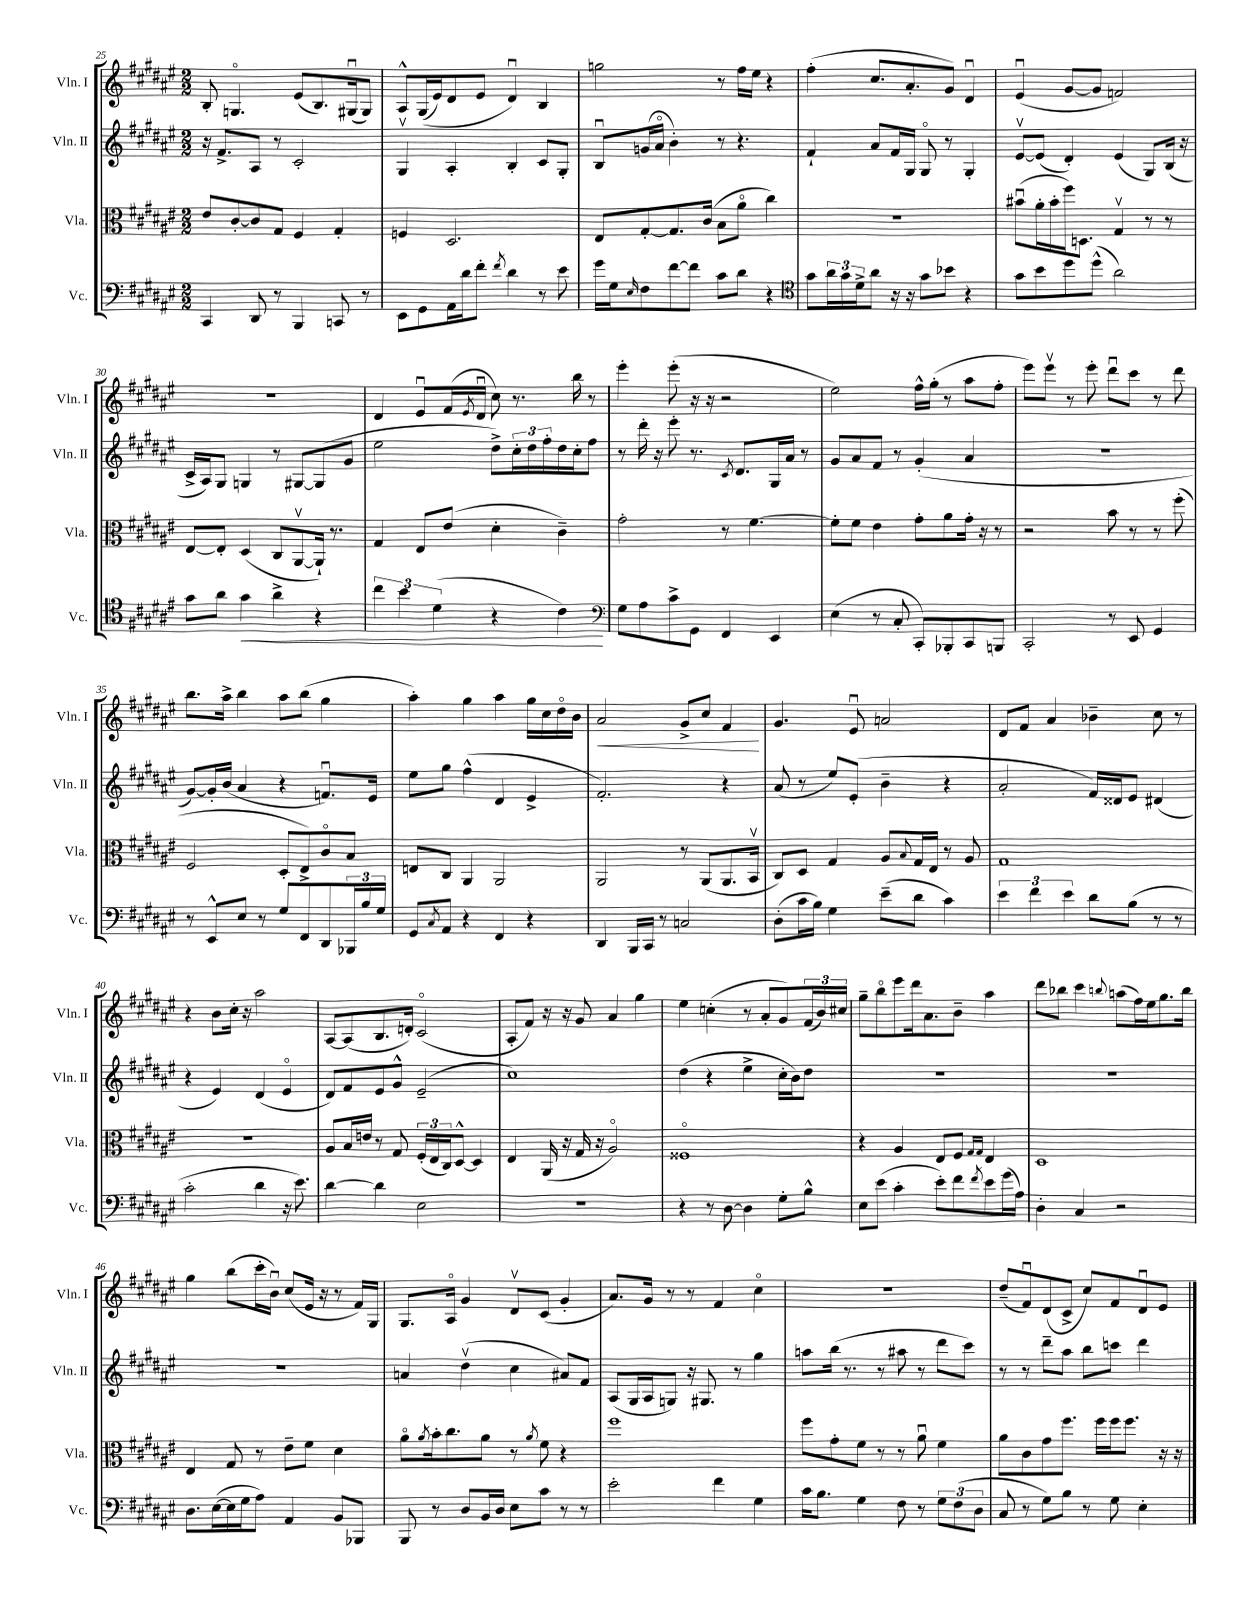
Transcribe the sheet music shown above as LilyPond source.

<<
\new StaffGroup <<
\new Staff = "s0" \with { instrumentName = "Vln. I" shortInstrumentName = "Vln. I" } {
    \clef treble \key fis \major \numericTimeSignature \time 2/2
    b8-. g4.\flageolet eis'8( b8.) gis16\downbow( gis8) |
    ais8-^ gis16(\( eis'16) dis'8 eis'8 dis'4\downbow\) b4 |
    g''2 r8 fis''16 eis''16 r4 |
    fis''4-.( cis''8. ais'8.-. gis'8) dis'4\downbow |
    eis'4\downbow( gis'8~ gis'8 f'2) |
    R1 |
    dis'4 eis'8\downbow fis'16( \acciaccatura { eis'8 } dis'16\downbow cis''8) r8. b''16 r8 |
    eis'''4-. eis'''8-.( r16 r16 r2 |
    eis''2) fis''16-^ gis''16-.( r8 ais''8 fis''8-. |
    eis'''8) eis'''8\upbow r8 eis'''8-. dis'''8\downbow cis'''8 r8 dis'''8 |
    b''8. ais''16-> b''4 ais''8 b''8( gis''4 |
    ais''4-.) gis''4 ais''4 gis''16 cis''16 dis''16\flageolet b'16 |
    ais'2\< gis'8-> cis''8 fis'4\! |
    gis'4. eis'8\downbow a'2 |
    dis'8 fis'8 ais'4 bes'4-- cis''8 r8 |
    r4 b'8 cis''16-. r16 ais''2 |
    ais8~ ais8( b8. d'16-.) cis'2\flageolet( |
    ais8-. fis'8) r16 r16 gis'8 ais'4 gis''4 |
    eis''4 c''4-.( r8 ais'8-. gis'8) \tuplet 3/2 { fis'16( b'16) cis''16 } |
    gis''8-- b''8\flageolet eis'''8 dis'''16 ais'8. b'8-- ais''4 |
    dis'''8 bes''8 cis'''4 \appoggiatura { b''8 } a''8( fis''16) eis''16 gis''8. b''16 |
    gis''4 b''8( cis'''16-. b'16\downbow) cis''8( eis'16 r16 r8 fis'16) gis16 |
    gis8. ais16\flageolet gis'4 dis'8\upbow cis'8( gis'4-. |
    ais'8.) gis'16 r8 r8 fis'4 cis''4\flageolet |
    R1 |
    dis''8--( fis'8\downbow) dis'8( cis'8-> cis''8) fis'8 dis'8\downbow eis'8 \bar "|." |
}
\new Staff = "s1" \with { instrumentName = "Vln. II" shortInstrumentName = "Vln. II" } {
    \clef treble \key fis \major \numericTimeSignature \time 2/2
    r16 fis'8.-> ais8 r8 cis'2-. |
    gis4\upbow ais4-. b4-. cis'8 gis8-. |
    b8\downbow g'16( ais'16\flageolet b'4-.) r8 r4. |
    fis'4-! ais'8 fis'16 gis16 gis8\flageolet r8 gis4-. |
    eis'8~\upbow eis'8( dis'4-.) eis'4( gis8) b16( r16 |
    cis'16-> ais16) gis8 g4 r8 gis8~ gis8( gis'8 |
    eis''2 dis''8->) \tuplet 3/2 { cis''16-. dis''16 fis''16-. } dis''16 cis''16-. fis''8 |
    r8 dis'''16-. r16 eis'''8-. r8. \acciaccatura { cis'8 } dis'8. gis16 ais'16 r8 |
    gis'8 ais'8 fis'8 r8 gis'4-.( ais'4 |
    R1 |
    gis'8~) gis'16-. b'16( ais'4 r4 f'8.\downbow) eis'16 |
    eis''8 gis''8 fis''4-^( dis'4 eis'4-> |
    fis'2.-.) r4 |
    ais'8( r8 eis''8) eis'8-.( b'4-- r4 |
    ais'2-. fis'16) disis'16 eis'8 dis'4( |
    r4 eis'4) dis'4( eis'4\flageolet |
    dis'8) fis'8 eis'8 gis'8-^ eis'2--( |
    cis''1) |
    dis''4( r4 eis''4-> cis''16-. b'16) dis''8 |
    R1 |
    R1 |
    R1 |
    a'4 dis''4\upbow( cis''4 ais'8) fis'8 |
    ais8( gis16 ais16 g8) r16 gis8. r8 gis''4 |
    a''8 b''16( r8. r8 ais''8 r8 dis'''8 cis'''8) |
    r8 r8 dis'''8-- ais''8 b''8 c'''8 dis'''4 \bar "|." |
}
\new Staff = "s2" \with { instrumentName = "Vla." shortInstrumentName = "Vla." } {
    \clef alto \key fis \major \numericTimeSignature \time 2/2
    eis'8 cis'8~-. cis'8 gis8 fis4 gis4-. |
    f4 dis2. |
    eis8 gis8~-. gis8. cis'16( b8 ais'8\flageolet cis''4) |
    R1 |
    bis'8\downbow( ais'16-. bis'16-. fis''16) d8. gis4\upbow r8 r8 |
    eis8~ eis8-. dis4( cis8 ais,8~\upbow ais,16-!) r8. |
    gis4 eis8 eis'8( dis'4-. cis'4--) |
    gis'2-. r8 fis'4.~ |
    fis'8-. fis'8 eis'4 gis'8-. ais'8 gis'16-. r16 r8 |
    r2 b'8 r8 r8 fis''8-.( |
    fis2 dis8-. eis8->) cis'8\flageolet b8 |
    e8 cis8 ais,4 ais,2 |
    ais,2 r8 ais,8( ais,8. b,16\upbow |
    cis8) dis8 gis4 ais8 \appoggiatura { b8 } gis16 eis16 r8 ais8 |
    gis1 |
    R1 |
    ais8 b16 e'16 r8 gis8 \tuplet 3/2 { fis16-.( eis16 cis16) } dis8~-^ dis4 |
    eis4 ais,16( r16 gis16 r16 ais2\flageolet) |
    fisis1\flageolet |
    r4 ais4 eis8 fis8 \grace { gis16 gis16 } eis4 |
    dis1 |
    eis4 gis8 r8 eis'8-- fis'8 dis'4 |
    ais'8\flageolet \acciaccatura { ais'8 } b'16-. cis''8. ais'8 r8 \acciaccatura { ais'8 } fis'8 r4 |
    fis''1 |
    fis''8 gis'8-. fis'8 r8 r8 ais'8\downbow fis'4 |
    ais'8 cis'8 gis'8 fis''8. fis''16 fis''16 fis''8. r16 r16 \bar "|." |
}
\new Staff = "s3" \with { instrumentName = "Vc." shortInstrumentName = "Vc." } {
    \clef bass \key fis \major \numericTimeSignature \time 2/2
    cis,4 dis,8 r8 b,,4 c,8 r8 |
    eis,8 gis,8 ais,16 dis'16 fis'8-. \acciaccatura { fis'8 } dis'4 r8 eis'8 |
    gis'16 gis16 \grace { eis16 } fis8 fis'8~ fis'8 cis'8 dis'8 r4 |
    \clef tenor gis'8 \tuplet 3/2 { ais'16 gis'16 dis'16-> } ais'8 r16 r16 gis'8 bes'8 r4 |
    gis'8 b'8 dis''8 dis''8-^( ais'2) |
    gis'8 ais'8 gis'4\< ais'4-> r4 |
    \tuplet 3/2 { cis''4 b'4 dis'4( } r4 cis'4\!) |
    \clef bass gis8 ais8 cis'8-> gis,8 fis,4 eis,4 |
    eis4( r8 cis8-. cis,8-.) bes,,8-. cis,8 b,,8 |
    cis,2-. r8 eis,8 gis,4 |
    r8 eis,8-^ eis8 r8 gis8 fis,8 dis,8 \tuplet 3/2 { bes,,16 b16 gis16 } |
    gis,8 \acciaccatura { cis8 } ais,8 r4 fis,4 r4 |
    dis,4 b,,16 cis,16 r8 c2 |
    dis8-.( cis'16 b16) gis4 eis'8--( dis'8 cis'4) |
    \tuplet 3/2 { eis'4 fis'4 eis'4 } dis'8 b8( r8 r8 |
    cis'2-. dis'4 r16 eis'8.) |
    dis'4~ dis'4 eis2 |
    R1 |
    r4 r8 dis8~ dis4 gis8-. b8-^ |
    eis8 eis'8( cis'4-. eis'8-.) fis'8 \acciaccatura { fis'8 } eis'8 gis'16( ais16) |
    dis4-. cis4 r2 |
    dis8. eis16~( eis16 gis16 ais8) ais,4 b,8 bes,,8 |
    b,,8 r8 dis8 b,16 dis16 eis8 cis'8 r8 r8 |
    eis'2-. fis'4 gis4 |
    cis'16 b8. gis4 fis8 r8 \tuplet 3/2 { gis8 fis8( dis8 } |
    cis8 r8 gis8) b8 r8 gis8 eis4-. \bar "|." |
}
>>
>>
\layout { \context { \Score currentBarNumber = #25 } }
